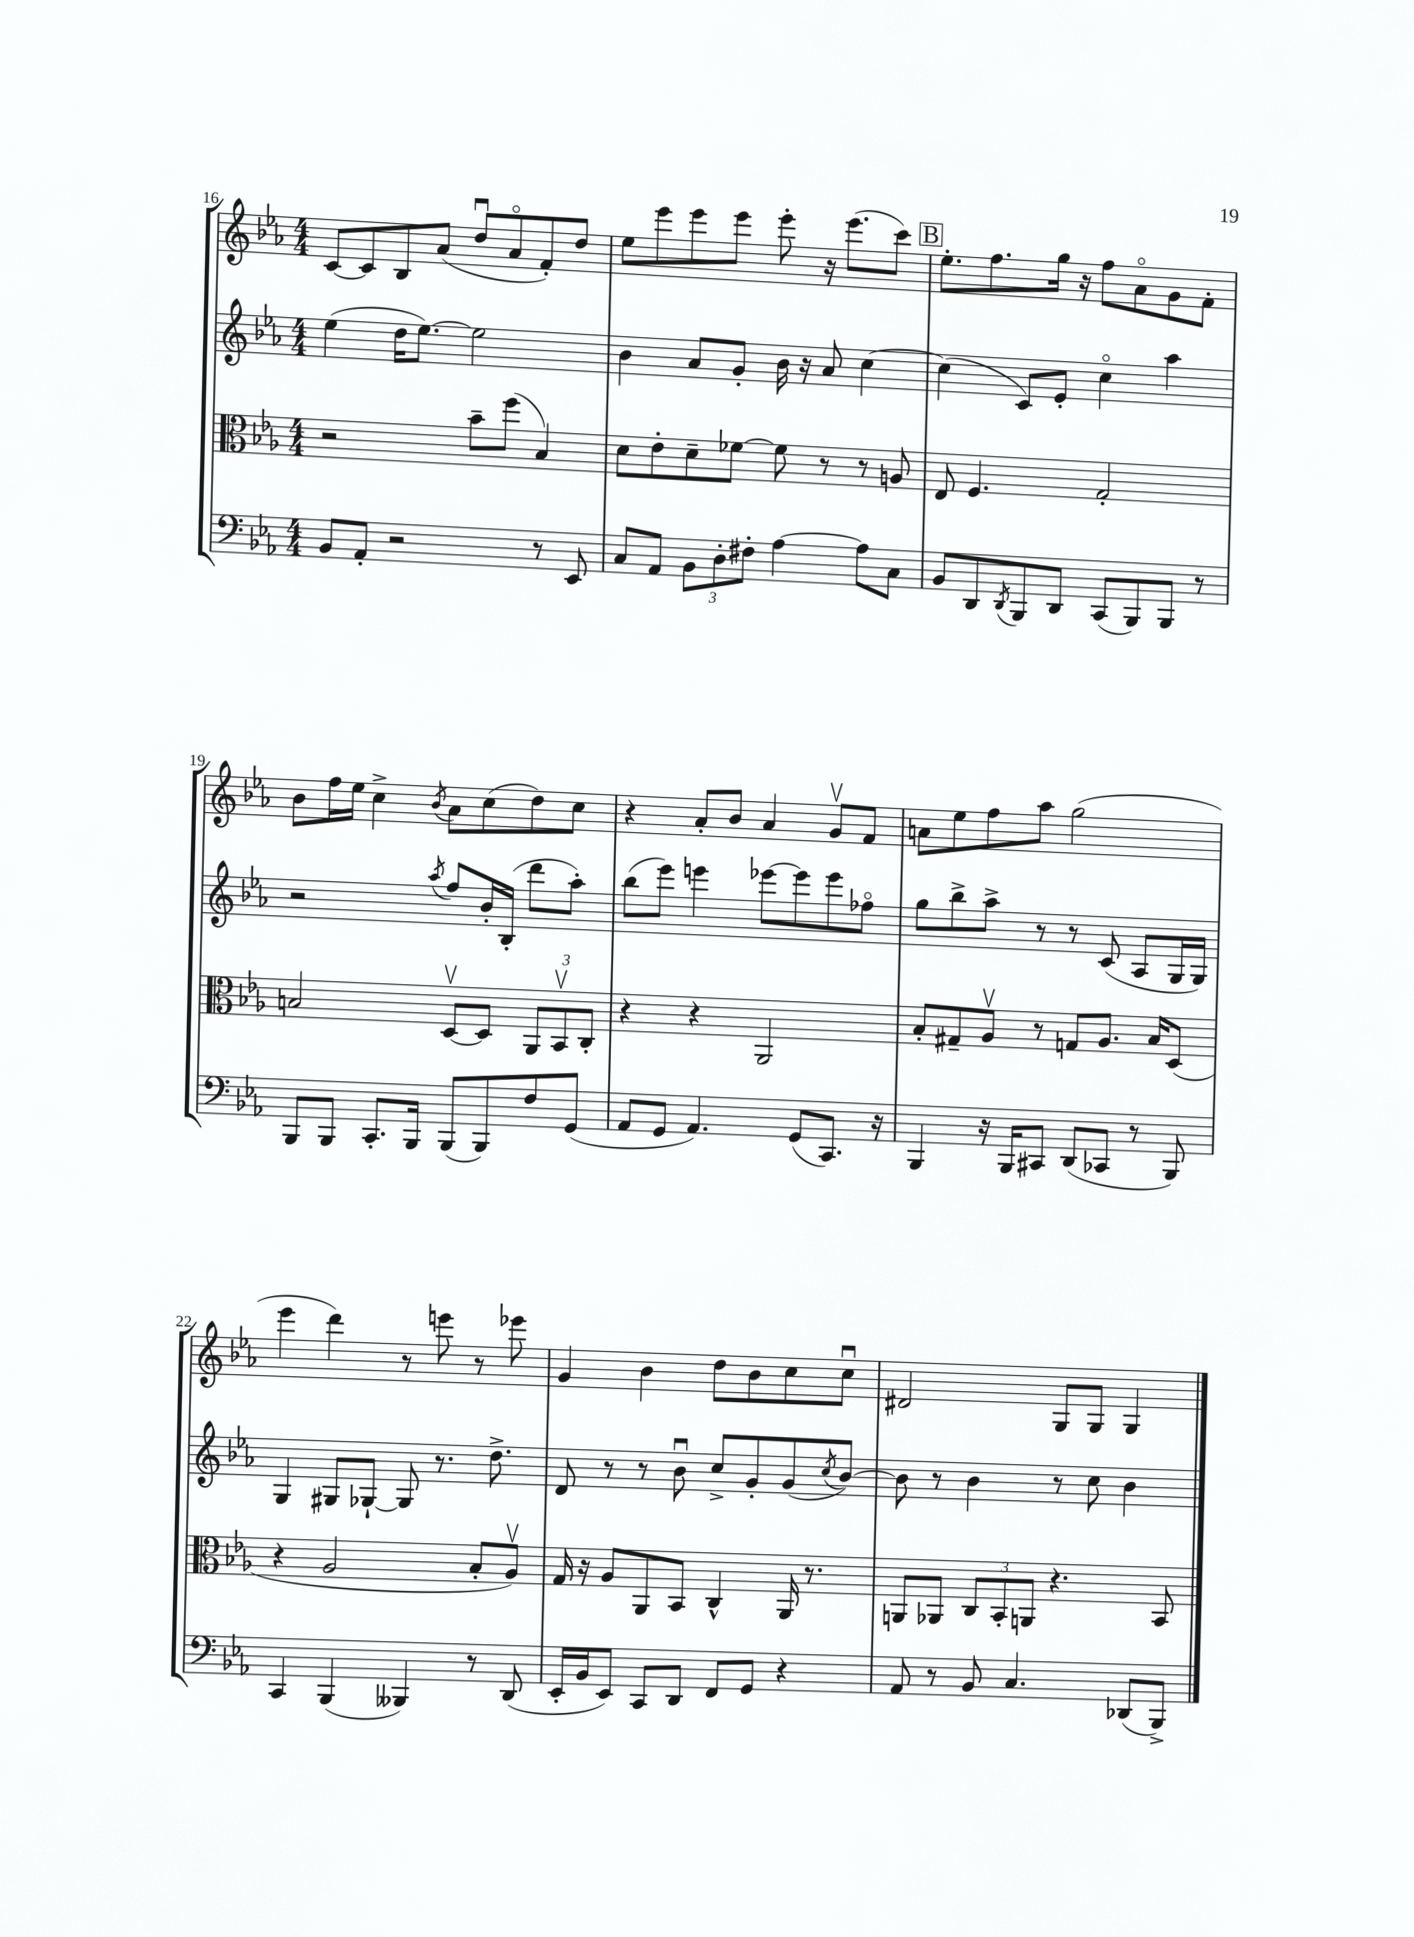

**kern	**kern	**kern	**kern
*staff4	*staff3	*staff2	*staff1
*clefF4	*clefC3	*clefG2	*clefG2
*k[b-e-a-]	*k[b-e-a-]	*k[b-e-a-]	*k[b-e-a-]
*M4/4	*M4/4	*M4/4	*M4/4
8BB-	2r	(4ee-	[8c
8AA-'	.	.	8c]
2r	.	16dd	8B-
.	.	[8.ee-)	.
.	.	.	(8a-
.	8b-~	2ee-]	8ddu
.	(8ff	.	8a-o
8r	4B-)	.	8f')
8EE-	.	.	8dd
=	=	=	=
8C	8d	4b-	8ee-
8AA-	8e-'	.	8eee-
12BB-	8d~	8a-	8eee-
12D'	.	.	.
.	[8f-	8g'	8eee-
12F#'	.	.	.
[4A-	8f-]	16b-	8eee-'
.	.	16r	.
.	8r	8a-	16r
.	.	.	(8.eee-
8A-]	8r	[4cc	.
8C	8A	.	8ccc)
=	=	=	=
8BB-	8E-	(4cc]	8.ee-'
8DD	4.F	.	.
.	.	.	8.ff
8qDD	.	.	.
8BBB-	.	8c)	.
8DD	.	8e-'	16gg
.	.	.	16r
(8CC	2G'	4cco	8ff
8BBB-)	.	.	8a-o
8BBB-	.	4aa-	8g
8r	.	.	8f'
=	=	=	=
8BBB-	2B	2r	8b-
8BBB-	.	.	16ff
.	.	.	16ee-
8.CC'	.	.	4cc^
16BBB-	.	.	.
.	.	8qaa-	8qb-
(8BBB-	[8Dv	8ff	8a-
8BBB-)	8D]	16b-'	(8cc
.	.	(16B-'	.
8F	12AA-	8ddd	8dd)
.	12BB-v	.	.
(8GG	.	8aa-')	8cc
.	12C'	.	.
=	=	=	=
8AA-	4r	(8bb-	4r
8GG	.	8eee-)	.
4.AA-)	4r	4eee	8a-'
.	.	.	8b-
.	2AA-	[8eee-	4a-
(8GG	.	8eee-]	.
8.CC)	.	8eee-	8gv
.	.	8ff-o	8f
16r	.	.	.
=	=	=	=
4BBB-	8B-'	8gg	8a
.	8G#~	8bb-^	8ee-
16r	8A-v	8aa-^	8ff
16BBB-	.	.	.
8CC#	8r	8r	8aa-
(8DD	8G	8r	(2gg
8CC-	8.A-	(8c	.
8r	.	8A-	.
.	16B-	.	.
8BBB-)	(8D	16G	.
.	.	16G)	.
=	=	=	=
4CC	4r	4G	4eee-
(4BBB-	2A-	8G#	4ddd)
.	.	[8G-`	.
4BBB--)	.	8G-]	8r
.	.	8.r	8eee
8r	8B-'	.	8r
.	.	8.dd^	.
(8DD	8A-v)	.	8eee-
=	=	=	=
16EE-'	16G	8d	4g
16BB-	16r	.	.
8EE-)	8A-	8r	.
8CC	8AA-	8r	4b-
8DD	8BB-	8b-u	.
8FF	4C^^	8cc^	8dd
8GG	.	8g'	8b-
4r	16AA-	(8g	8cc
.	8.r	.	.
.	.	8qcc	.
.	.	[8b-)	8ccu
=	=	=	=
8AA-	8AA	8b-]	2d#
8r	8AA-	8r	.
8BB-	12C	4b-	.
.	12BB-'	.	.
4.C	.	.	.
.	12AA	.	.
.	4.r	8r	8G
.	.	8cc	8G
(8DD-	.	4b-	4G
8BBB-^)	8BB-	.	.
==	==	==	==
*-	*-	*-	*-
